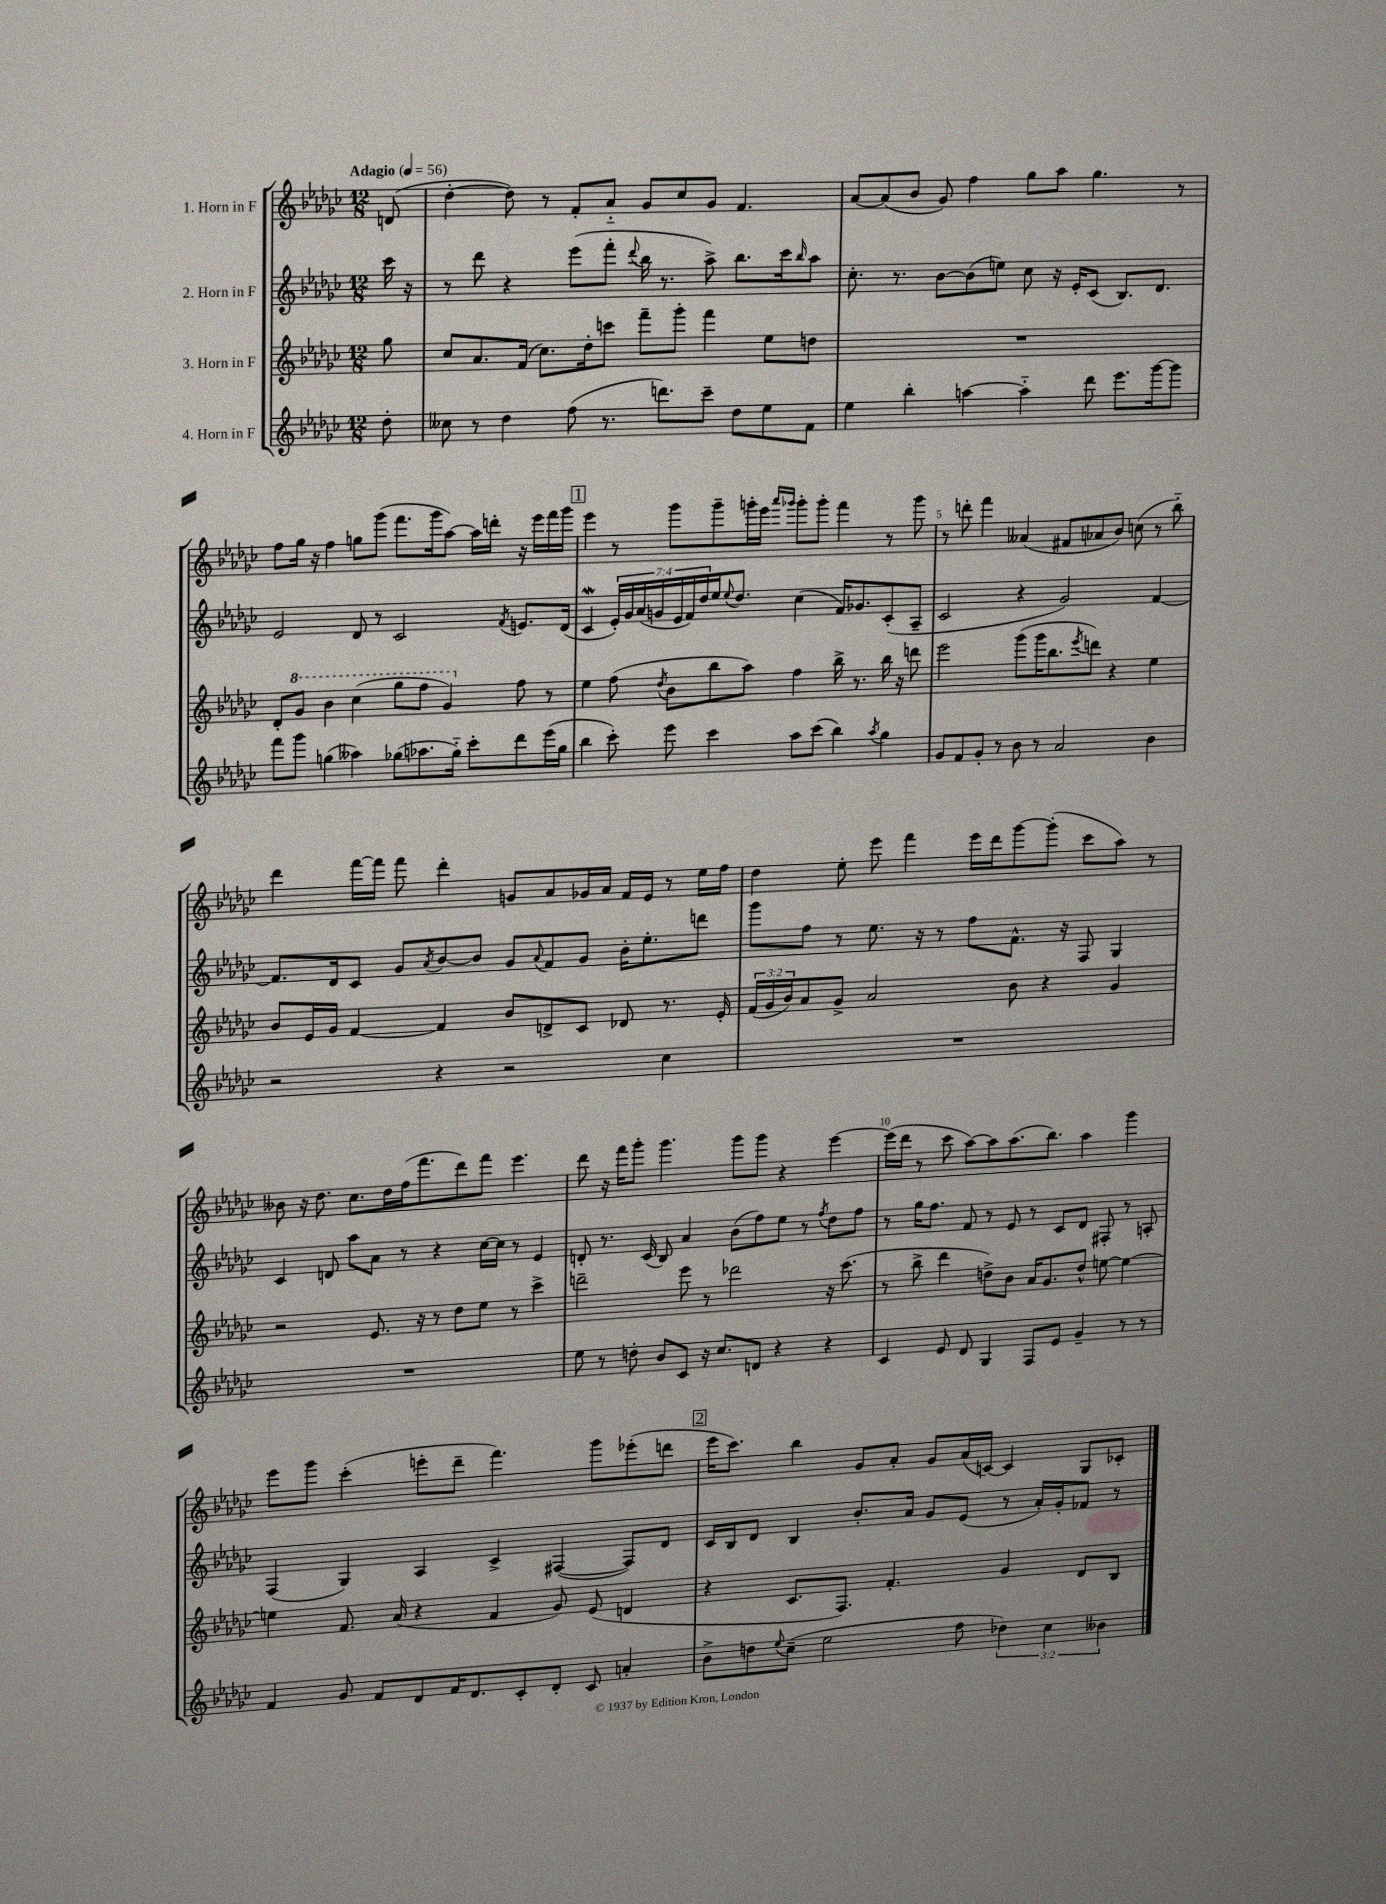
<<
\new StaffGroup <<
\new Staff = "s0" \with { instrumentName = "1. Horn in F" } {
    \clef treble \key ges \major \numericTimeSignature \time 12/8 \partial 8 \tempo "Adagio" 4 = 56
    d'8( |
    des''4~-. des''8) r8 f'8-. aes'8-_ ges'8 ces''8 ges'8 f'4. |
    aes'8~ aes'8( bes'8 ges'8) f''4 ges''8 aes''8 ges''4. r8 |
    f''8 ges''16 r16 f''4 g''8 ges'''8( f'''8. ges'''16 aes''8~) aes''16 d'''16-. r16 ees'''16 f'''16 ges'''16 |
    \mark \markup { \box "1" } ees'''4 r8 ges'''8 ges'''8-- g'''16-. ees'''16 \grace { aes'''16 ges'''16 } ges'''8-. ges'''8-. f'''4 r8 ges'''8 |
    r8 d'''8-. f'''4 aeses'4( fis'8 aes'8 bes'8) c''8( r8 bes''8-_) |
    des'''4 f'''16~ f'''16 f'''8 des'''4-. g'8 aes'8 ges'16 aes'16 f'16 ees'16 r8 ees''16 f''16 |
    des''4 ees''8-. ees'''8 f'''4 ees'''16 des'''16 ges'''8~ ges'''8-.( ces'''8 aes''8) r8 |
    beses'8 r16 des''8. ces''8. des''16 f''16( f'''8. des'''8) f'''8 ees'''4. |
    des'''8 r16 f'''16 ges'''8-. ges'''4. ges'''8 ges'''8 r4 ees'''4~ |
    ees'''16( des'''16 r8 ces'''8 aes''8~) aes''8 aes''8.( bes''8.) aes''4 ges'''4 |
    ees'''8 ges'''8 ces'''4-.( e'''8-. des'''8-- f'''4.) ges'''8 ees'''8-.( d'''8 |
    \mark \markup { \box "2" } ees'''16 ces'''8.) bes''4 ges'8 aes'8-. ges'8 aes'16( c'16~) c'4 ges8 ces'8-. \bar "|." |
}
\new Staff = "s1" \with { instrumentName = "2. Horn in F" } {
    \clef treble \key ges \major \numericTimeSignature \time 12/8 \override Staff.TupletNumber.text = #tuplet-number::calc-fraction-text \partial 8
    ces'''16 r16 |
    r8 des'''8 r4 ees'''8( f'''8-. \appoggiatura { des'''8 } bes''16 r8. aes''8->) bes''8. ces'''16 \grace { bes''16 } aes''8 |
    ces''8.-. r8. bes'8~ bes'8( e''8) ces''8 r16 ees'16-. ces'8( bes8.) des'8. |
    ees'2 des'8 r8 ces'2 \acciaccatura { f'8 } e'8. des'16( |
    \mark \markup { \box "1" } ces'4\mordent \tuplet 7/4 { ees'16-.) ges'16 aes'16( g'16 ees'16 f'16) des''16 } ees''16 \appoggiatura { ees''8 } des''8. ces''4( f'16) ges'8. ces'8-.( aes8-- |
    ces'2 r4 ges'2) f'4~ |
    f'8. des'16 ces'8 ges'8 \acciaccatura { aes'8 } bes'8~ bes'8 ges'8 \appoggiatura { aes'8 } f'8 ges'8 bes'16-. ees''8.-. d'''8 |
    ges'''8 f''8 r8 ees''8. r16 r8 f''8 f'8.-^ r16 f8 ges4 |
    ces'4 d'8 aes''8 aes'8 r8 r4 ces''16~ ces''16 r8 ees'4 |
    d'8-. r8. ces'16( bes8) aes'4 bes'8( f''8) ees''8 r8 \acciaccatura { f''8 } des''8 f''8 |
    r8 ges''16 f''8. f'8 r8 ees'8 r8 ces'8 des'8 fis8-. r8 a8-. |
    f4( ges4) aes4 ces'4-> fis4~( fis8) des'8 |
    \mark \markup { \box "2" } ces'16 bes16 des'8 bes4 bes'8.-. aes'16 ges'8 ees'8( r8 aes'16-.) ges'16-. fes'8 r8 \bar "|." |
}
\new Staff = "s2" \with { instrumentName = "3. Horn in F" } {
    \clef treble \key ges \major \numericTimeSignature \time 12/8 \override Staff.TupletNumber.text = #tuplet-number::calc-fraction-text \partial 8
    ges''8 |
    ces''8 aes'8. f'16( ces''8.) des''16-. c'''8 f'''8-- ges'''8-. f'''4 ees''8 d''8 |
    R1. |
    des'8-. \ottava #1 ges''8 bes''4 ces'''4( ges'''8 f'''8 ges''4) \ottava #0 f''8 r8 |
    \mark \markup { \box "1" } ees''4 f''8( \acciaccatura { des''8 } bes'8 bes''8 aes''8) f''4 bes''16-> r8. bes''16 r16 d'''8 |
    ees'''2 ges'''8( ges'''16 bes''8. \acciaccatura { ees'''8 } d'''8) r4 ees''4 |
    bes'8 ees'16 ges'16 f'4~ f'4 bes'8 d'8-> ces'8 des'8 r8. ees'16-. |
    \tuplet 3/2 { f'16( ges'16 bes'16) } aes'8 ges'8-> aes'2 bes'8 r4 ges'4 |
    r2 ees'8. r16 r8 des''8 ees''8 r8 ces'''4-> |
    d'''2-- ees'''8 r8 des'''2 r16 ces'''8.( |
    r8 bes''8-> des'''4 d''8->) bes'8 aes'16 ges'8. d''8-^ e''8~ e''4~ |
    e''4 f'8. aes'16( r4 f'4 ges'8) ees'8( d'4 |
    \mark \markup { \box "2" } r4 ces'8. f8.) f'4.-. ges'4 des'8 bes8 \bar "|." |
}
\new Staff = "s3" \with { instrumentName = "4. Horn in F" } {
    \clef treble \key ges \major \numericTimeSignature \time 12/8 \override Staff.TupletNumber.text = #tuplet-number::calc-fraction-text \partial 8
    des''8-. |
    ceses''8 r8 des''4 f''8( r8. d'''8.) ces'''8-- des''8 ees''8 f'8 |
    ees''4 bes''4-. a''4~ a''4-_ des'''8 ees'''8. ges'''16~ ges'''8 |
    f'''8 ges'''8 g''4( aeses''4) ges''8( aes''8. ges''16-_) ces'''8-. des'''8 ees'''16( ges''16 |
    \mark \markup { \box "1" } bes''4 ces'''8-.) ees'''8 ces'''4 aes''8 ces'''8( bes''4) \acciaccatura { aes''8 } ges''4 |
    ges'8 f'8 ges'8-. r8 bes'8 r8 aes'2 bes'4 |
    r2 r4 r2 ces''4 |
    R1. |
    R1. |
    ees''8 r8 d''8-. bes'8 ces'8 r16 ces''8. d'8 r4 r4 |
    ces'4 ees'8 des'8 ges4 f8 ees'8 ges'4-- r8 r8 |
    f'4 ges'8 f'8 des'8 f'16 des'8. ces'8-. des'8-. ces'8 a'4-. |
    \mark \markup { \box "2" } bes'8-> d''8 \appoggiatura { ees''8 } ces''8--( ees''2 f''8 \tuplet 3/2 { des''4) ces''4 beses'4 } \bar "|." |
}
>>
>>
\layout { \context { \Score \override BarNumber.break-visibility = ##(#f #t #t) barNumberVisibility = #(every-nth-bar-number-visible 5) } }
